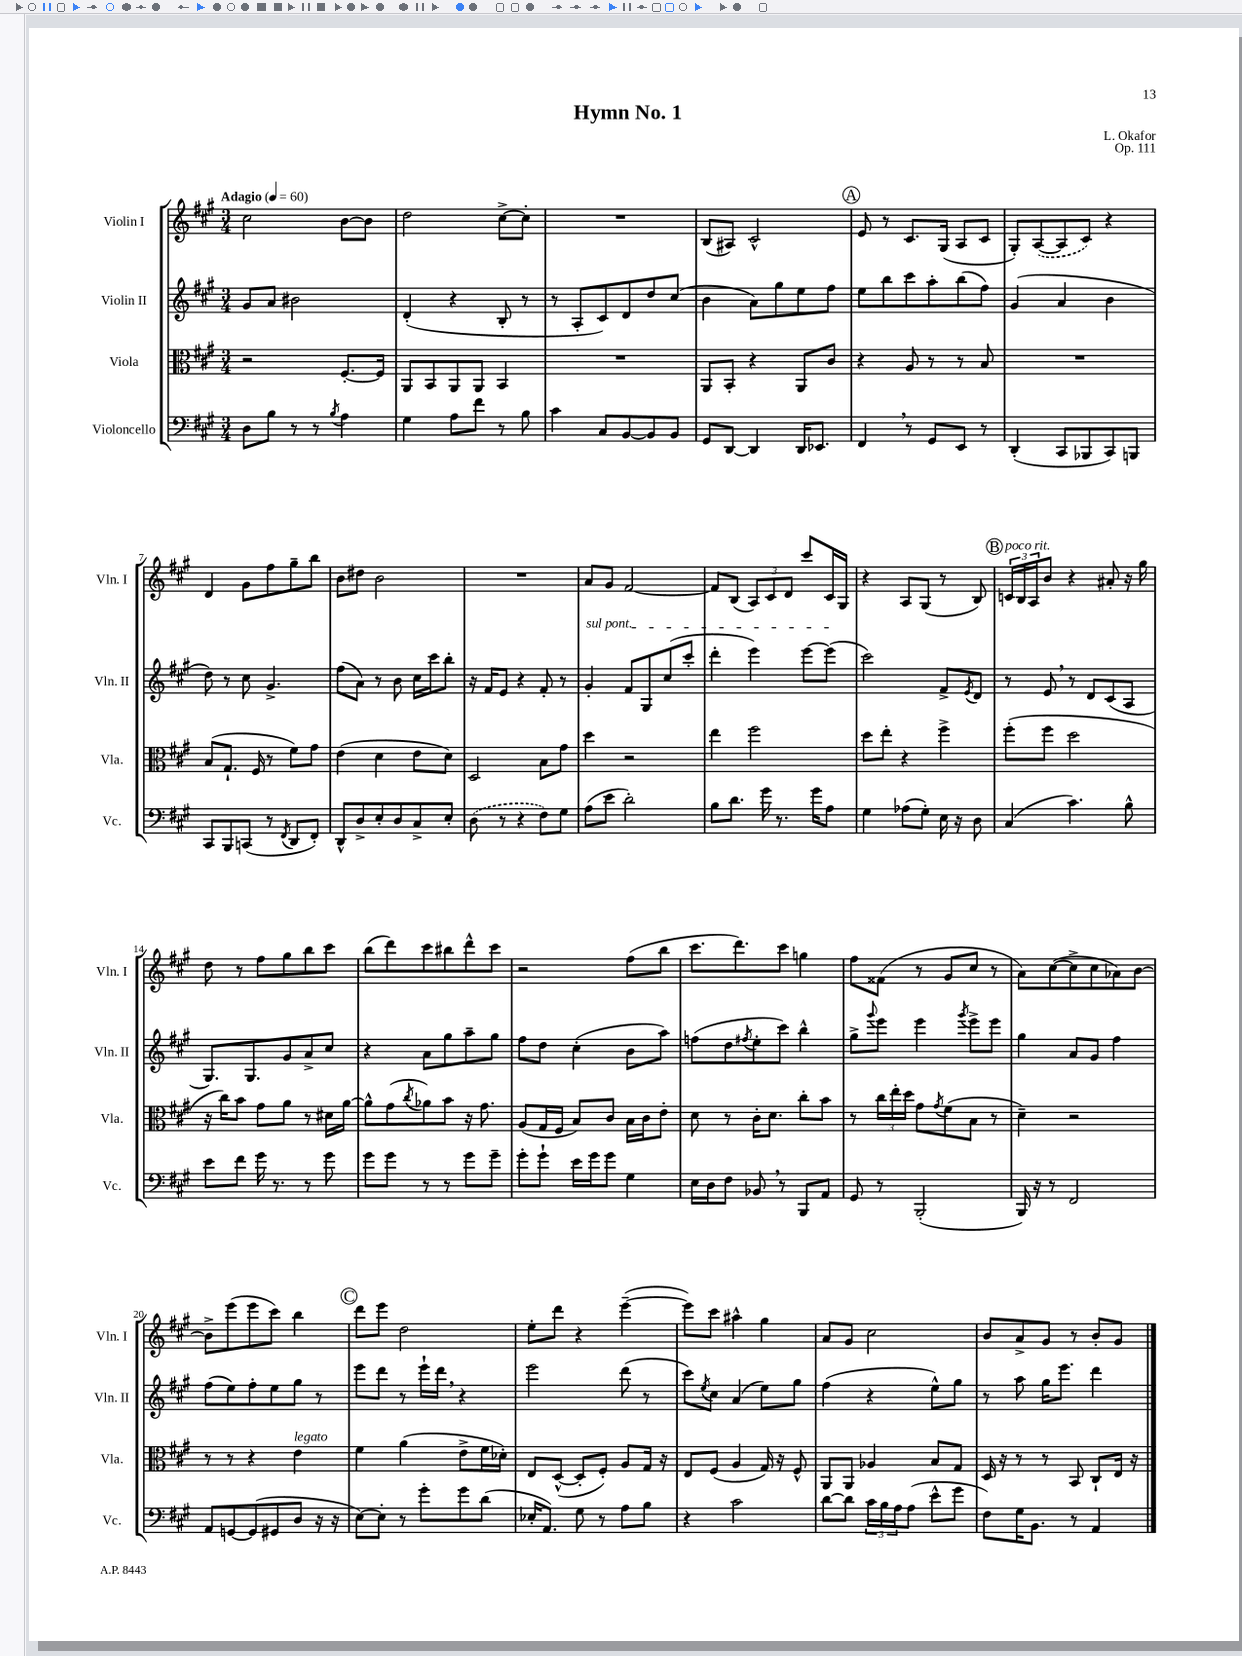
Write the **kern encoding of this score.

**kern	**kern	**kern	**kern
*staff4	*staff3	*staff2	*staff1
*clefF4	*clefC3	*clefG2	*clefG2
*k[f#c#g#]	*k[f#c#g#]	*k[f#c#g#]	*k[f#c#g#]
*M3/4	*M3/4	*M3/4	*M3/4
*MM60	*MM60	*MM60	*MM60
8D	2r	8g#	2cc#
8B	.	8a	.
8r	.	2b#	.
8r	.	.	.
8qB	.	.	.
4A	[8.F#'	.	[8b
.	.	.	8b]
.	16F#]	.	.
=	=	=	=
4G#	8AA	(4d'	2dd
.	8BB	.	.
8A	8AA	4r	.
8f#	8AA	.	.
8r	4BB	8B'	[8cc#^
8B	.	8r	8cc#']
=	=	=	=
4c#	2.r	8r	2.r
.	.	8A'	.
8C#	.	8c#)	.
[8BB	.	8d	.
8BB]	.	8dd	.
8BB	.	(8cc#	.
=	=	=	=
8GG#	8AA	4b	(8B
[8DD	8BB'	.	8A#)
4DD]	4r	8a)	2c#^^
.	.	8gg#	.
16DD	8AA	8ee	.
8.EE-	.	.	.
.	8c#	8ff#	.
=	=	=	=
4FF#	4r	8ee	8e
.	.	8bb	8r
8r	8A	8ccc#	8.c#
8GG#	8r	8aa'	.
.	.	.	(16G#
8EE	8r	(8bb	8A
8r	8B	8ff#)	8c#
=	=	=	=
(4DD'	2.r	(4g#	8G#')
.	.	.	([8A
8CC#	.	4a	8A]
8BBB-	.	.	8c#)
8CC#)	.	4b	4r
8BBB	.	.	.
=	=	=	=
8CC#	(8B	8dd)	4d
8BBB	8.G#`	8r	.
(8CC	.	8cc#	8g#
.	16F#	.	.
8r	8r	4.g#^	8ff#
8qFF#	.	.	.
8DD	8f#)	.	8gg#~
8FF#')	8g#	.	8bb
=	=	=	=
8DD^^	(4e	(8ff#	8b
8D^	.	8a)	8dd#
8E'	4d	8r	2b
8D	.	8b	.
8C#^	8e	16cc#	.
.	.	16ccc#	.
8E'	8d)	8bb'	.
=	=	=	=
(8D	2D	16r	2.r
.	.	16f#	.
8r	.	8e	.
4r	.	4r	.
8F#)	8B	8f#'	.
8G#	8g#	8r	.
=	=	=	=
(8A	4dd	4g#'	8a
8e	.	.	8g#
2d')	2r	8f#	[2f#
.	.	8G#	.
.	.	(8cc#	.
.	.	8ccc#'	.
=	=	=	=
8B	4ee	4ddd'	8f#]
8.d	.	.	(8B
.	2ff#	4eee)	12A)
16g#	.	.	.
.	.	.	12c#
8.r	.	.	.
.	.	.	12d
.	.	[8eee	8ccc#
16g#	.	.	.
8A	.	(8eee]	16c#
.	.	.	16G#
=	=	=	=
4G#	8dd	2ccc#)	4r
.	8ee'	.	.
(8A-	4r	.	8A
8G#')	.	.	(8G#
16E	4ff#^	8f#^	8r
16r	.	.	.
.	.	8qe	.
8D	.	8d	8B)
=	=	=	=
(4C#	(8ff#'	8r	24c
.	.	.	24B
.	.	.	24A
.	8ff#	8e	8b
4.c#)	2dd	8r	4r
.	.	8d	.
.	.	(8c#	8a#'
8B^^	.	8A	16r
.	.	.	16gg#
=	=	=	=
8e	16r	8.G#)	8dd
.	16cc#)	.	.
8f#	8b	.	8r
.	.	8.G#	.
16g#	8g#	.	8ff#
8.r	.	.	.
.	8a	8g#	8gg#
8r	8r	8a^	8bb
8g#	16d#	8cc#	8ccc#
.	[16a	.	.
=	=	=	=
8g#	8a^^]	4r	(8bb
8g#	(8g#	.	8ddd)
.	8qcc#	.	.
8r	8a-)	8a	8ccc#
8r	8b	8gg#	8bb#
8g#	16r	8aa~	8ddd^^
.	8.g#	.	.
8g#~	.	8gg#	8ccc#
=	=	=	=
8g#'	(8A	8ff#	2r
8g#`	16G#	8dd	.
.	16F#	.	.
16e	8B)	(4cc#'	.
16g#	.	.	.
8g#	8c#	.	.
4G#	16B	8b	(8ff#
.	16c#	.	.
.	8e'	8aa)	8bb
=	=	=	=
16E	8d	(8ff	8.ccc#
16D	.	.	.
8F#	8r	8dd	.
.	.	.	8.ddd)
.	.	8qff#	.
8BB-	16c#'	8ee'	.
.	8.d	.	.
8r	.	8ccc#)	8ccc#
8BBB	8cc#'	4bb^^	4gg
8AA	8b	.	.
=	=	=	=
8GG#	8r	8gg#^	8ff#
.	.	8qqggg#	.
8r	24cc#	8eee	(8f##
.	24ee'	.	.
.	24dd	.	.
(2BBB'	8g#	4eee	8r
.	8qg#	.	.
.	(8f#	.	8g#
.	.	8qggg#	.
.	8B	8eee^	8cc#
.	8r	8eee	8r
=	=	=	=
16BBB)	4d~)	4gg#	8a)
16r	.	.	.
8r	.	.	([8cc#
2FF#	2r	8a	8cc#^]
.	.	8g#	8cc#
.	.	4ff#	8a-)
.	.	.	[8b
=	=	=	=
8AA	8r	(8ff#	8b^]
[8GG	8r	8ee)	(8eee
(8GG]	4r	8ff#'	8eee
8GG#	.	8ee	8ccc#)
8D	4e	8gg#	4bb
16r	.	8r	.
16r	.	.	.
=	=	=	=
[8E)	4f#	8eee	8ddd
8E']	.	8ddd	8eee
8r	(4a	8r	2dd
8g#'	.	16eee`	.
.	.	16ddd	.
8g#	8e^	4r	.
(8d	16f#	.	.
.	16d-')	.	.
=	=	=	=
16E-'	8E	2eee	8ee'
8.AA)	.	.	.
.	([8D^^	.	8ddd
8G#	8D']	.	4r
8r	8F#')	.	.
8A	8A	(8ddd	([4eee~
8B	16G#	8r	.
.	16r	.	.
=	=	=	=
4r	8E	8ccc#)	8eee])
.	.	8qee	.
.	(8F#	8cc#	8ccc#
2c#	4A	(4a	4aa#^^
.	16G#)	8ee)	4gg#
.	16r	.	.
.	8F#^^	8gg#	.
=	=	=	=
[8d	8AA	(4ff#	8a
8d]	8AA	.	8g#
24c#	4A-	4r	2cc#
24B	.	.	.
24A	.	.	.
(8A	.	.	.
8e^^	8B	8ee^^)	.
8g#	8G#	8gg#	.
=	=	=	=
8F#)	16D	8r	8b
.	16r	.	.
16G#	8r	8aa	8a^
8.BB	.	.	.
.	8r	16gg#	8g#
.	.	8.eee	.
8r	8BB	.	8r
4AA	8C#`	4ddd	8b'
.	16E	.	8g#
.	16r	.	.
==	==	==	==
*-	*-	*-	*-
